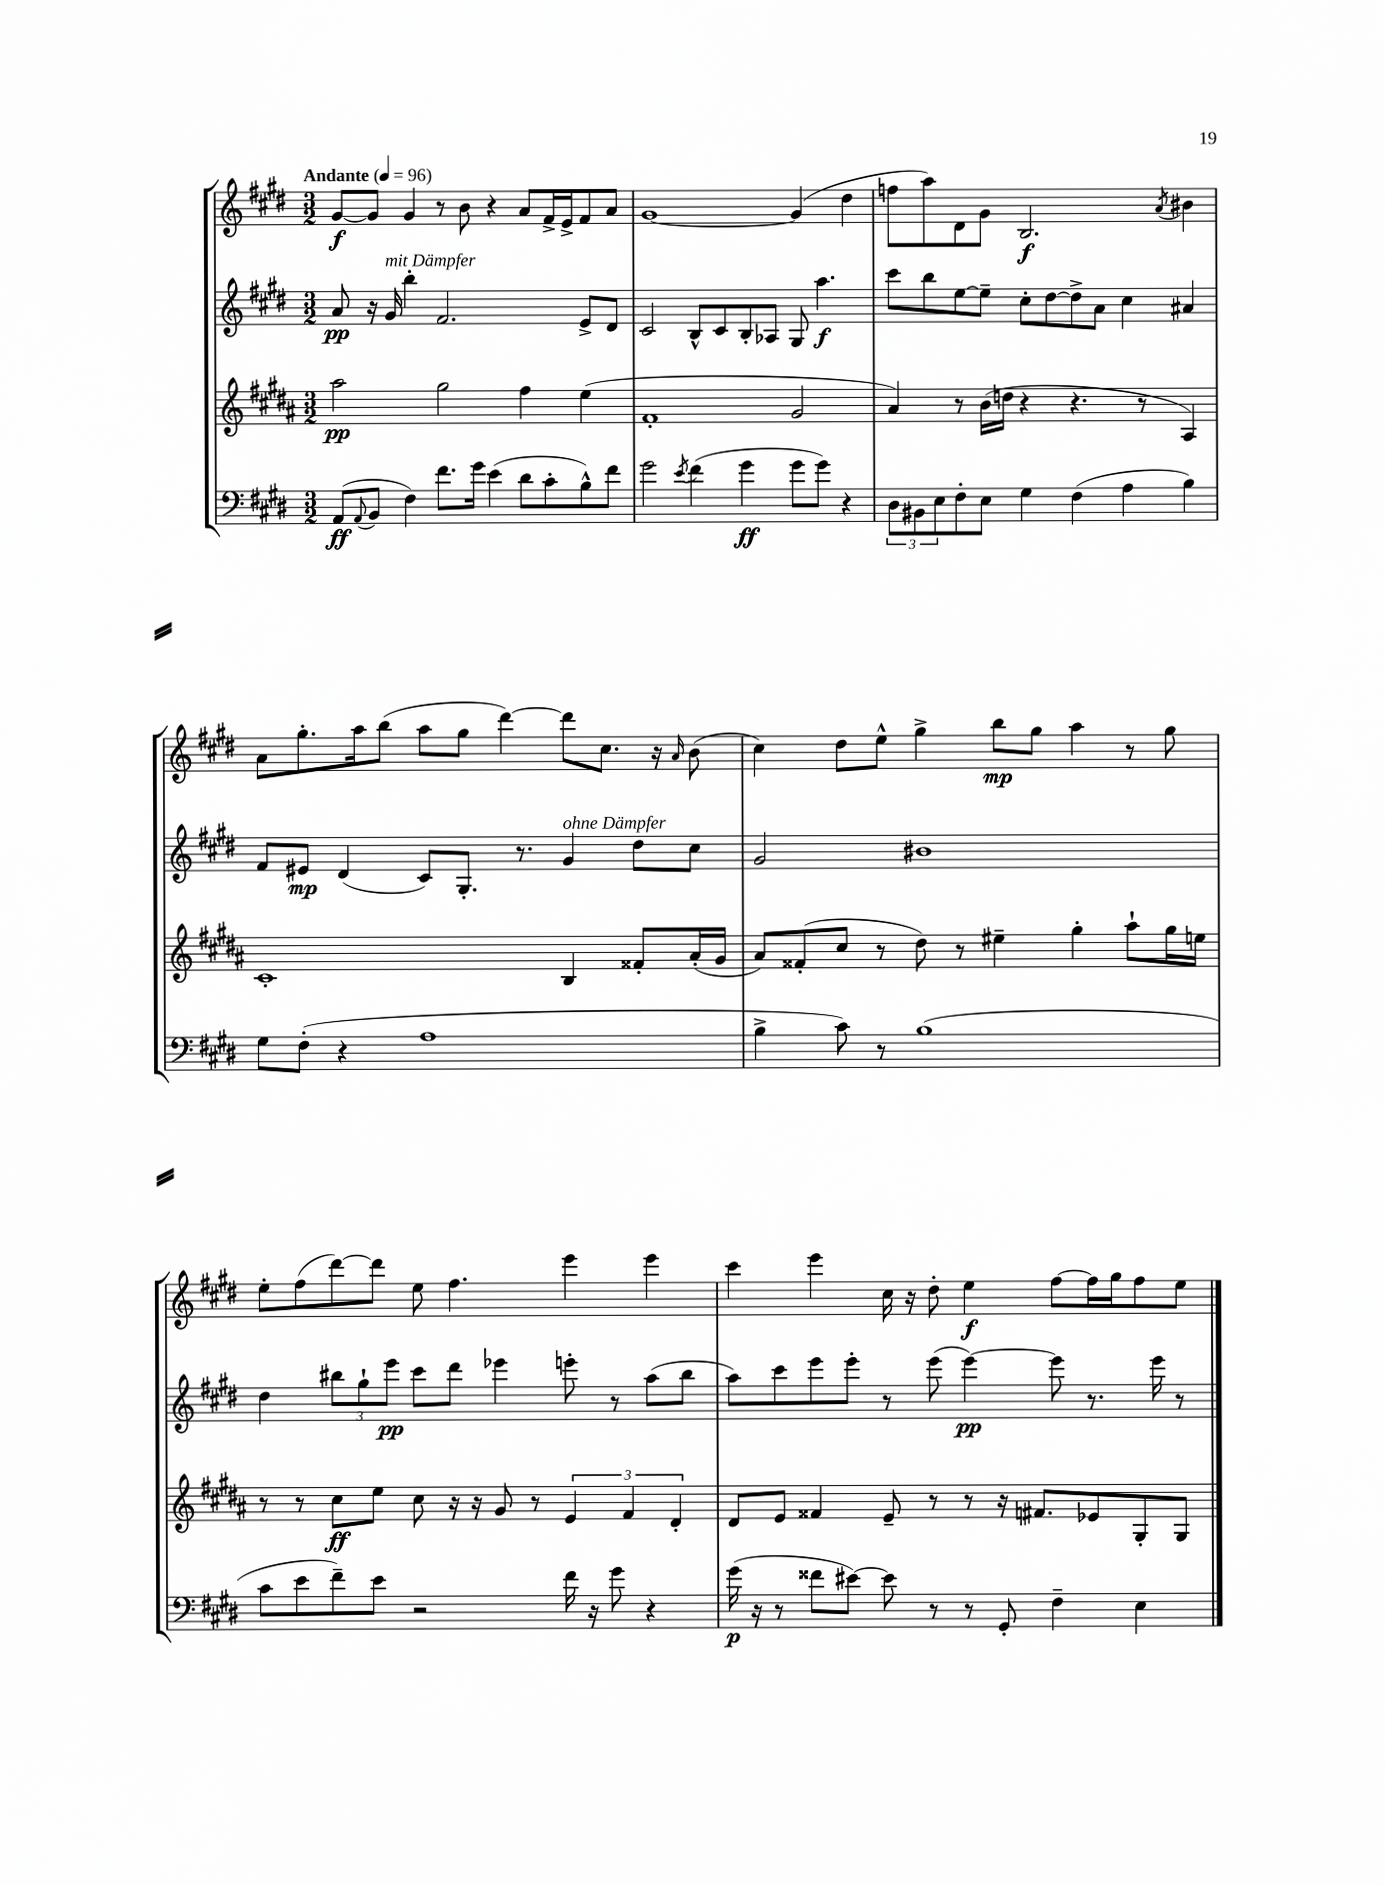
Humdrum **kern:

**kern	**kern	**kern	**kern
*staff4	*staff3	*staff2	*staff1
*clefF4	*clefG2	*clefG2	*clefG2
*k[f#c#g#d#]	*k[f#c#g#d#a#]	*k[f#c#g#d#]	*k[f#c#g#d#]
*M3/2	*M3/2	*M3/2	*M3/2
*MM96	*MM96	*MM96	*MM96
(8AA	2aa#	8a	[8g#
8qqAA	.	.	.
8BB	.	16r	8g#]
.	.	16g#	.
4F#)	.	4bb'	4g#
8.f#	2gg#	2.f#	8r
.	.	.	8b
16g#	.	.	.
(4e	.	.	4r
8d#	4ff#	.	8a
8c#'	.	.	16f#^
.	.	.	16e^
8B^^)	(4ee	8e^	8f#
8f#	.	8d#	8a
=	=	=	=
2g#	1f#'	2c#	[1g#
8qe	.	.	.
(4f#	.	8B^^	.
.	.	8c#	.
4g#	.	8B'	.
.	.	8A-	.
8g#	2g#	8G#	(4g#]
8g#)	.	4.aa	.
4r	.	.	4dd#
=	=	=	=
12D#	4a#)	8ccc#	8ff
12BB#	.	.	.
.	.	8bb	8aa)
12E	.	.	.
8F#'	8r	[8ee	8d#
8E	(16b	8ee~]	8g#
.	16dd	.	.
4G#	4r	8cc#'	2.B
.	.	[8dd#	.
(4F#	4.r	8dd#^]	.
.	.	8a	.
4A	.	4cc#	.
.	8r	.	.
.	.	.	8qa
4B)	4A#)	4a#	4b#
=	=	=	=
8G#	1c#'	8f#	8a
(8F#'	.	8e#	8.gg#'
4r	.	(4d#	.
.	.	.	16aa
.	.	.	(8bb
1A	.	8c#)	8aa
.	.	8.G#'	8gg#
.	.	.	[4ddd#)
.	.	8.r	.
.	4B	4g#	8ddd#]
.	.	.	8.cc#
.	8f##'	8dd#	.
.	.	.	16r
.	.	.	16qqa
.	(16a#'	8cc#	(8b
.	16g#	.	.
=	=	=	=
4B^	8a#)	2g#	4cc#)
.	(8f##'	.	.
8c#)	8cc#	.	8dd#
8r	8r	.	8ee^^
(1B	8dd#)	1b#	4gg#^
.	8r	.	.
.	4ee#~	.	8bb
.	.	.	8gg#
.	4gg#'	.	4aa
.	8aa#`	.	8r
.	16gg#	.	8gg#
.	16ee	.	.
=	=	=	=
8c#	8r	4dd#	8ee'
8e	8r	.	(8ff#
8f#~)	8cc#	12bb#	[8ddd#)
.	.	12gg#`	.
8e	8ee	.	8ddd#]
.	.	12eee	.
2r	8cc#	8ccc#	8ee
.	16r	8ddd#	4.ff#
.	16r	.	.
.	8g#	4eee-	.
.	8r	.	.
16f#	6e	8eee'	4eee
16r	.	.	.
8g#	.	8r	.
.	6f#	.	.
4r	.	(8aa	4eee
.	6d#'	.	.
.	.	8bb#	.
=	=	=	=
(16g#	8d#	8aa)	4ccc#
16r	.	.	.
8r	8e	8ccc#	.
8f##	4f##	8eee	4eee
[8e#)	.	8eee'	.
8e#]	8e~	8r	16cc#
.	.	.	16r
8r	8r	(8eee	8dd#'
8r	8r	[4eee)	4ee
8GG#'	16r	.	.
.	8.f#	.	.
4F#~	.	8eee]	[8ff#
.	8e-	8.r	16ff#]
.	.	.	16gg#
4E	8G#'	.	8ff#
.	.	16eee	.
.	8G#	8r	8ee
==	==	==	==
*-	*-	*-	*-
